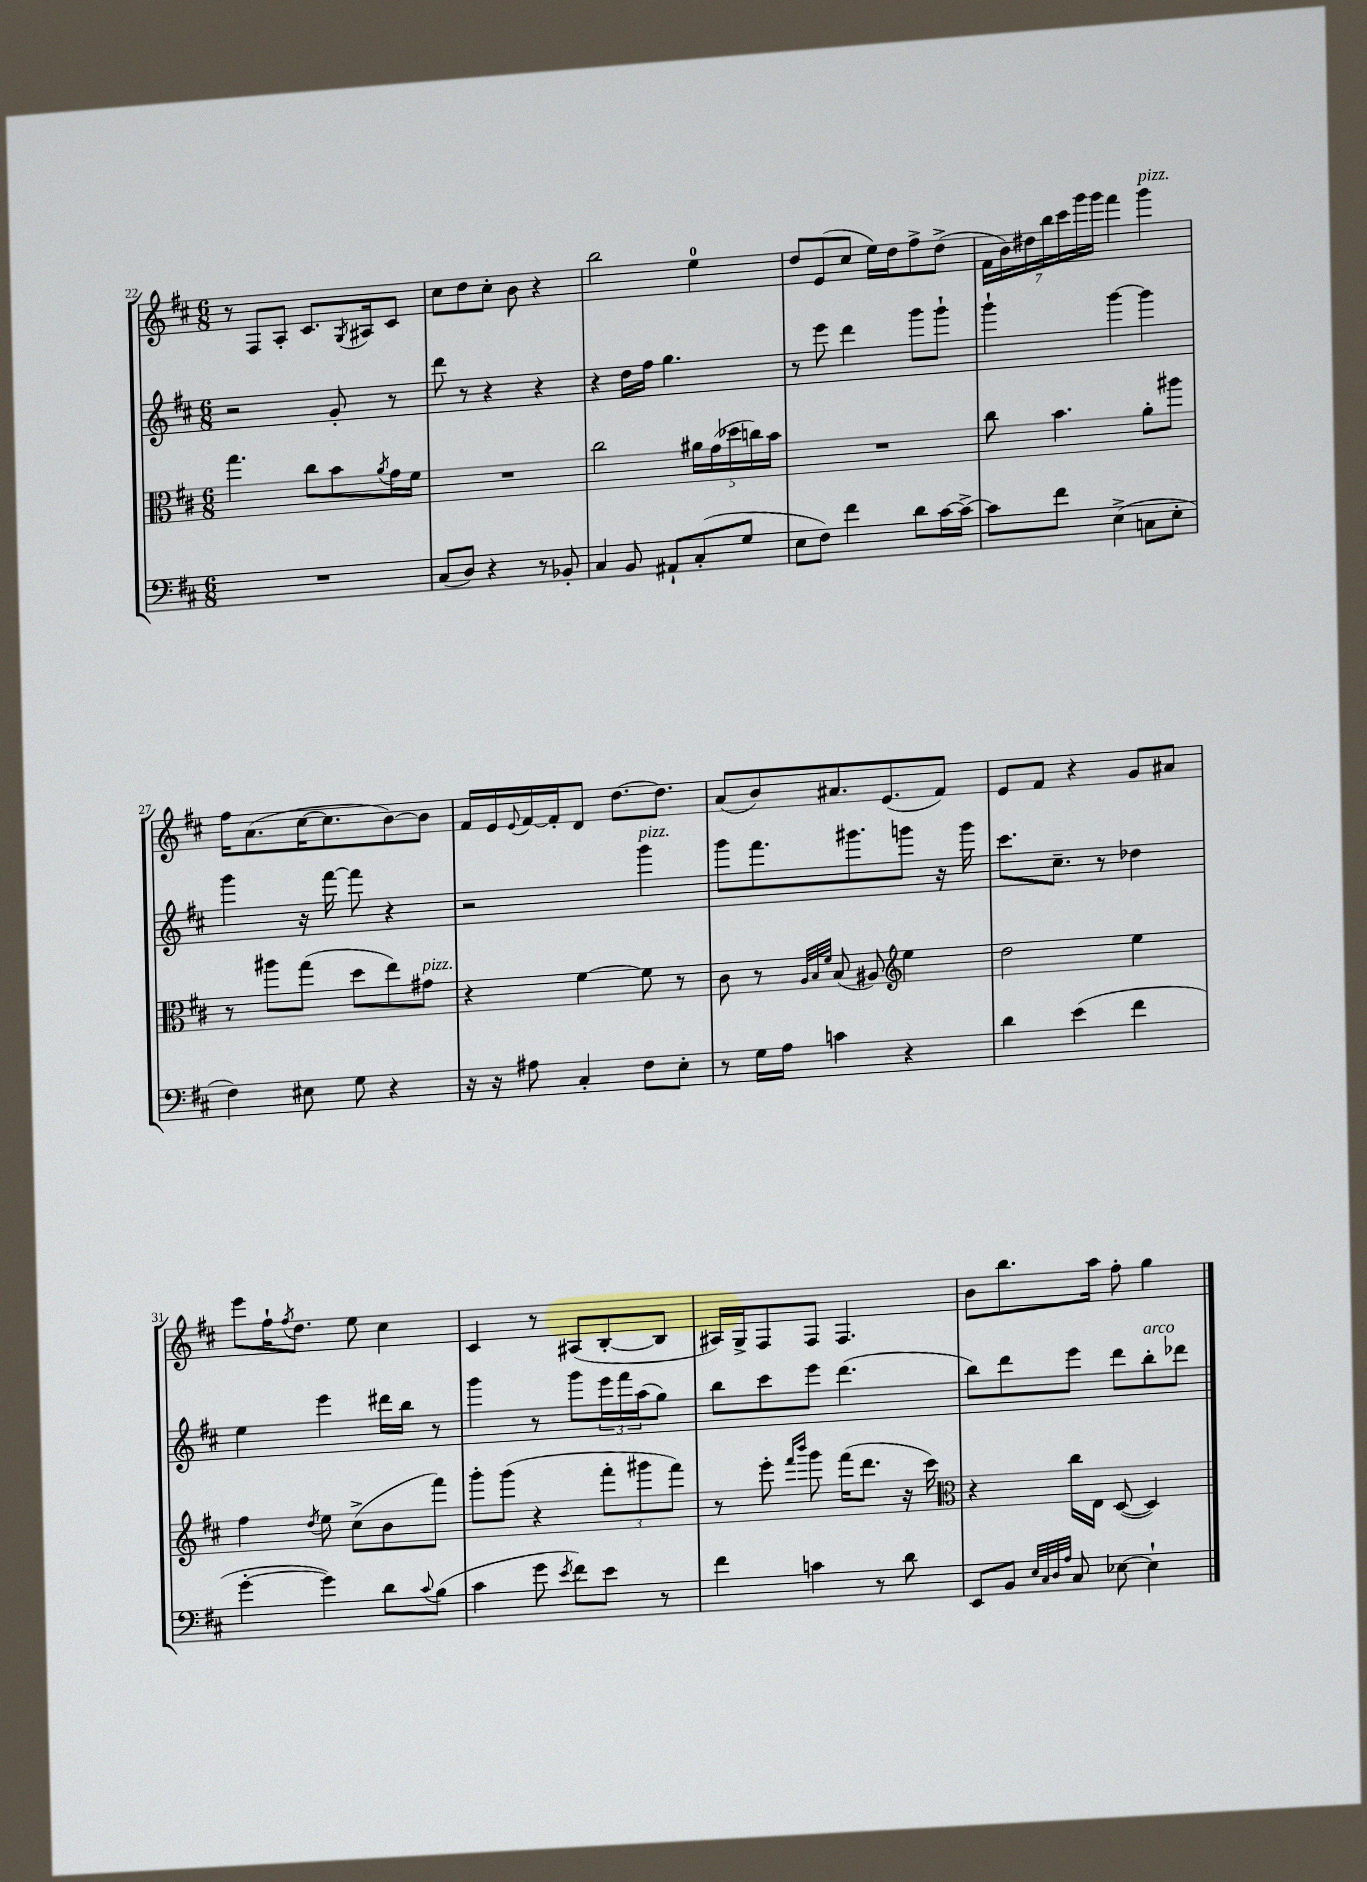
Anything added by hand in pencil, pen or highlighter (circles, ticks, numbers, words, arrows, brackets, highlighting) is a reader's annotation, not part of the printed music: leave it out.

**kern	**kern	**kern	**kern
*staff4	*staff3	*staff2	*staff1
*clefF4	*clefC3	*clefG2	*clefG2
*k[f#c#]	*k[f#c#]	*k[f#c#]	*k[f#c#]
*M6/8	*M6/8	*M6/8	*M6/8
2.r	4.gg	2r	8r
.	.	.	8F#
.	.	.	8A'
.	8cc#	.	8.c#
.	8b	8g'	.
.	.	.	8qG
.	.	.	16A#
.	8qa	.	.
.	16g	8r	8c#
.	16f#	.	.
=	=	=	=
(8C#	2.r	8ddd	8cc#
8D)	.	8r	8dd
4r	.	4r	8cc#'
.	.	.	8b
8r	.	4r	4r
8BB-'	.	.	.
=	=	=	=
4C#	2cc#	4r	2bb
8BB	.	16dd	.
.	.	16ff#	.
8AA#`	.	4.gg	.
(8C#'	20a#	.	4ee
.	(20g	.	.
.	20dd-	.	.
8G	.	.	.
.	20cc)	.	.
.	20b	.	.
=	=	=	=
8E	2.r	8r	8dd
8F#)	.	8eee	(8e
4f#	.	4ddd	8cc#
.	.	.	16ee)
.	.	.	16dd
8d	.	8ggg	8ff#^
[16c#	.	8ggg`	(8dd^
16c#^_	.	.	.
=	=	=	=
8c#]	8cc#	4ggg`	28f#
.	.	.	28b)
.	.	.	28dd#
.	.	.	28bb
8f#	4.b	.	.
.	.	.	28ccc#
.	.	.	28ggg
.	.	.	28ggg
(4E^	.	[4ggg	4fff#
8C	8a'	4ggg]	4ggg
8E'	8aa#	.	.
=	=	=	=
4F#)	8r	4ggg	16ff#
.	.	.	(8.a
.	8aa#	.	.
8E#	(8gg	16r	[16cc#
.	.	[16fff#	8.cc#]
8G	8dd	8fff#]	.
4r	8ee)	4r	[8b)
.	8g#	.	8b]
=	=	=	=
16r	4r	2r	16f#
16r	.	.	16e
.	.	.	8qqe
8A#	.	.	[16f#
.	.	.	16f#']
4C#'	[4f#	.	8d
.	.	.	[8.dd
8F#	8f#]	4ggg	.
.	.	.	8.dd]
8E'	8r	.	.
=	=	=	=
8r	8c#	8ggg	(8a
16G	8r	8.fff#	8b)
16A	.	.	.
.	32qqA	.	.
.	32qqB	.	.
.	32qqf#	.	.
4c	(8B	.	8.a#
.	.	8.ggg#	.
.	8A#)	.	.
.	.	.	(8.e
*	*clefG2	*	*
4r	4ee	8ggg	.
.	.	16r	8f#)
.	.	16ggg	.
=	=	=	=
4d	2dd	8.ccc#	8e
.	.	.	8f#
.	.	8.cc#~	.
(4e	.	.	4r
.	.	8r	.
4f#	4ee	4dd-	8g
.	.	.	8a#
=	=	=	=
[4g'	4ff#	4ee	8eee
.	.	.	16ff#`
.	.	.	8qff#
.	.	.	8.dd
.	8qdd	.	.
4g])	8ee	4eee	.
.	(8cc#^	.	8ee
8d	8b	16ddd#	4cc#
.	.	16bb	.
8qqc#	.	.	.
(8B	8fff#)	8r	.
=	=	=	=
4c#	8ggg'	4ggg	4c#
.	(8ggg	.	.
8g	4r	8r	8r
8qe	.	.	.
8f#)	.	8ggg	(8A#
8e	12fff#'	24eee	[8B'
.	.	24fff#	.
.	12ggg#	(24aa	.
8r	.	8gg)	8B]
.	12fff#)	.	.
=	=	=	=
4f#	8r	8bb	16A#)
.	.	.	16G^
.	8eee'	8ccc#	8F#
.	16qqfff#	.	.
.	16qqbbb	.	.
4c	8ggg	8eee	8F#
.	(16fff#	(4.ddd	4.F#
.	8.ddd	.	.
8r	.	.	.
8d	16r	.	.
.	16ccc#)	.	.
=	=	=	=
*	*clefC3	*	*
8EE	4r	8bb)	8b
8BB	.	8ddd	8.bb
32qqE	.	.	.
32qqC#	.	.	.
32qqD	.	.	.
32qqA	.	.	.
8C#	16cc#	8eee	.
.	16E	.	16aa
[8E-	([8D	8ddd	8ff#'
4E-`]	4D])	8bb'	4gg
.	.	8ddd-	.
==	==	==	==
*-	*-	*-	*-
